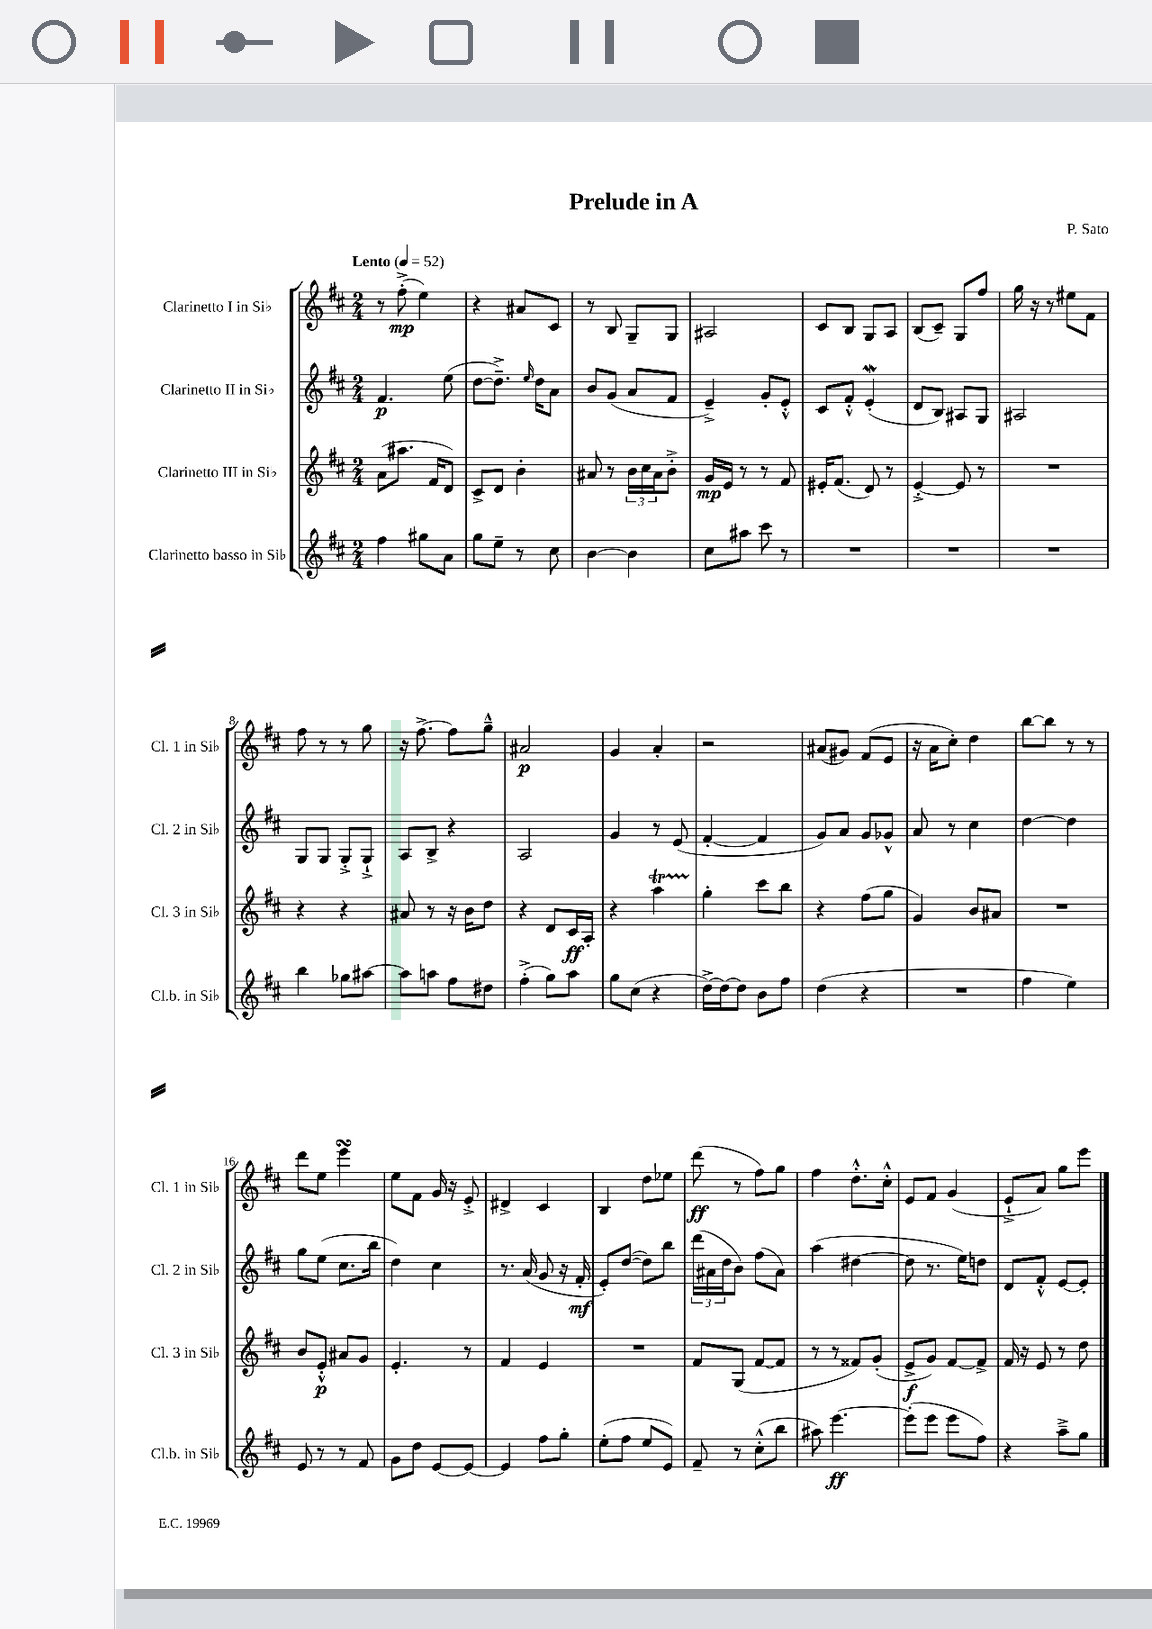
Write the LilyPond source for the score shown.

\header { title = "Prelude in A" composer = "P. Sato" }
<<
\new StaffGroup <<
\new Staff = "s0" \with { instrumentName = "Clarinetto I in Sib" shortInstrumentName = "Cl. 1 in Sib" } {
    \clef treble \key d \major \numericTimeSignature \time 2/4 \tempo "Lento" 4 = 52
    r8 fis''8-.->\mp( e''4) |
    r4 ais'8 cis'8 |
    r8 b8 g8-- g8 |
    ais2 |
    cis'8 b8 g8 a8 |
    b8( cis'8--) g8 fis''8 |
    g''16 r16 r8 eis''8 fis'8 |
    fis''8 r8 r8 g''8 |
    r16 fis''8.~-> fis''8 g''8---^ |
    ais'2\p |
    g'4 a'4-. |
    r2 |
    ais'8( gis'8) fis'8( e'8 |
    r16 a'16 cis''8-.) d''4 |
    b''8~ b''8 r8 r8 |
    d'''8 e''8 e'''4\turn |
    e''8 fis'8 g'16 r16 e'8-.-> |
    dis'4-> cis'4 |
    b4 d''8 ees''8 |
    d'''8\ff( r8 fis''8) g''8 |
    fis''4 d''8.-.-^ cis''16-.-^ |
    e'8 fis'8 g'4( |
    e'8-!-> a'8) g''8 e'''8 \bar "|." |
}
\new Staff = "s1" \with { instrumentName = "Clarinetto II in Sib" shortInstrumentName = "Cl. 2 in Sib" } {
    \clef treble \key d \major \numericTimeSignature \time 2/4
    fis'4.\p e''8( |
    d''8~ d''8.--->) \grace { e''16 } d''16 a'8 |
    b'8 g'8( a'8 fis'8 |
    e'4--->) g'8-. e'8-.-^ |
    cis'8 fis'8-.-^ e'4-.\mordent( |
    d'8 b8) ais8 g8 |
    ais2 |
    g8 g8 g8-.-> g8-!-> |
    a8 b8-> r4 |
    a2 |
    g'4 r8 e'8( |
    fis'4~-. fis'4 |
    g'8) a'8 g'8 ges'8-^ |
    a'8 r8 cis''4 |
    d''4~ d''4 |
    g''8 e''8( cis''8. b''16 |
    d''4) cis''4 |
    r8. a'16( g'8 r16 fis'16-.\mf |
    e'8-.) d''8~( d''8) b''8 |
    \tuplet 3/2 { d'''16( ais'16 d''16 } b'8) fis''8( ais'8) |
    a''4( dis''4~ |
    dis''8 r8. e''16) d''8 |
    d'8 fis'8-.-^ e'8~ e'8-. \bar "|." |
}
\new Staff = "s2" \with { instrumentName = "Clarinetto III in Sib" shortInstrumentName = "Cl. 3 in Sib" } {
    \clef treble \key d \major \numericTimeSignature \time 2/4
    a'8( ais''8. fis'16 d'8) |
    cis'8-> d'8 b'4-. |
    ais'8 r8 \tuplet 3/2 { b'16 cis''16 ais'16 } b'8-.-> |
    g'16\mp e'16 r8 r8 fis'8 |
    eis'16-. fis'8.( d'8) r8 |
    e'4~-.-> e'8 r8 |
    R2 |
    r4 r4 |
    ais'8 r8 r16 b'16 d''8 |
    r4 d'8 cis'16\ff a16-. |
    r4 a''4\startTrillSpan |
    g''4-.\stopTrillSpan cis'''8 b''8 |
    r4 fis''8( g''8 |
    g'4) b'8 ais'8 |
    R2 |
    b'8 e'8-.-^\p ais'8 g'8 |
    e'4.-. r8 |
    fis'4 e'4 |
    R2 |
    fis'8 g8( fis'8~ fis'8 |
    r8 r8 fisis'8) g'8-.( |
    e'8->\f g'8) fis'8~ fis'8-> |
    fis'16 r16 e'8 r8 d''8 \bar "|." |
}
\new Staff = "s3" \with { instrumentName = "Clarinetto basso in Sib" shortInstrumentName = "Cl.b. in Sib" } {
    \clef treble \key d \major \numericTimeSignature \time 2/4
    fis''4 gis''8 a'8 |
    g''8 e''8-- r8 cis''8 |
    b'4~ b'4 |
    cis''8 ais''8 cis'''8 r8 |
    R2 |
    R2 |
    R2 |
    b''4 ges''8 ais''8~ |
    ais''8 a''8 fis''8 dis''8 |
    fis''4-.->( g''8) a''8 |
    g''8 cis''8( r4 |
    d''16~->) d''16~ d''8 b'8 fis''8 |
    d''4( r4 |
    R2 |
    fis''4 e''4) |
    e'8 r8 r8 fis'8 |
    g'8 d''8 e'8~ e'8~ |
    e'4 fis''8 g''8-. |
    e''8-.( fis''8 e''8 e'8) |
    fis'8-- r8 cis''8-.-^( b''8 |
    ais''8) e'''4.~\ff |
    e'''8-.( e'''8 e'''8 fis''8) |
    r4 a''8---> g''8 \bar "|." |
}
>>
>>
